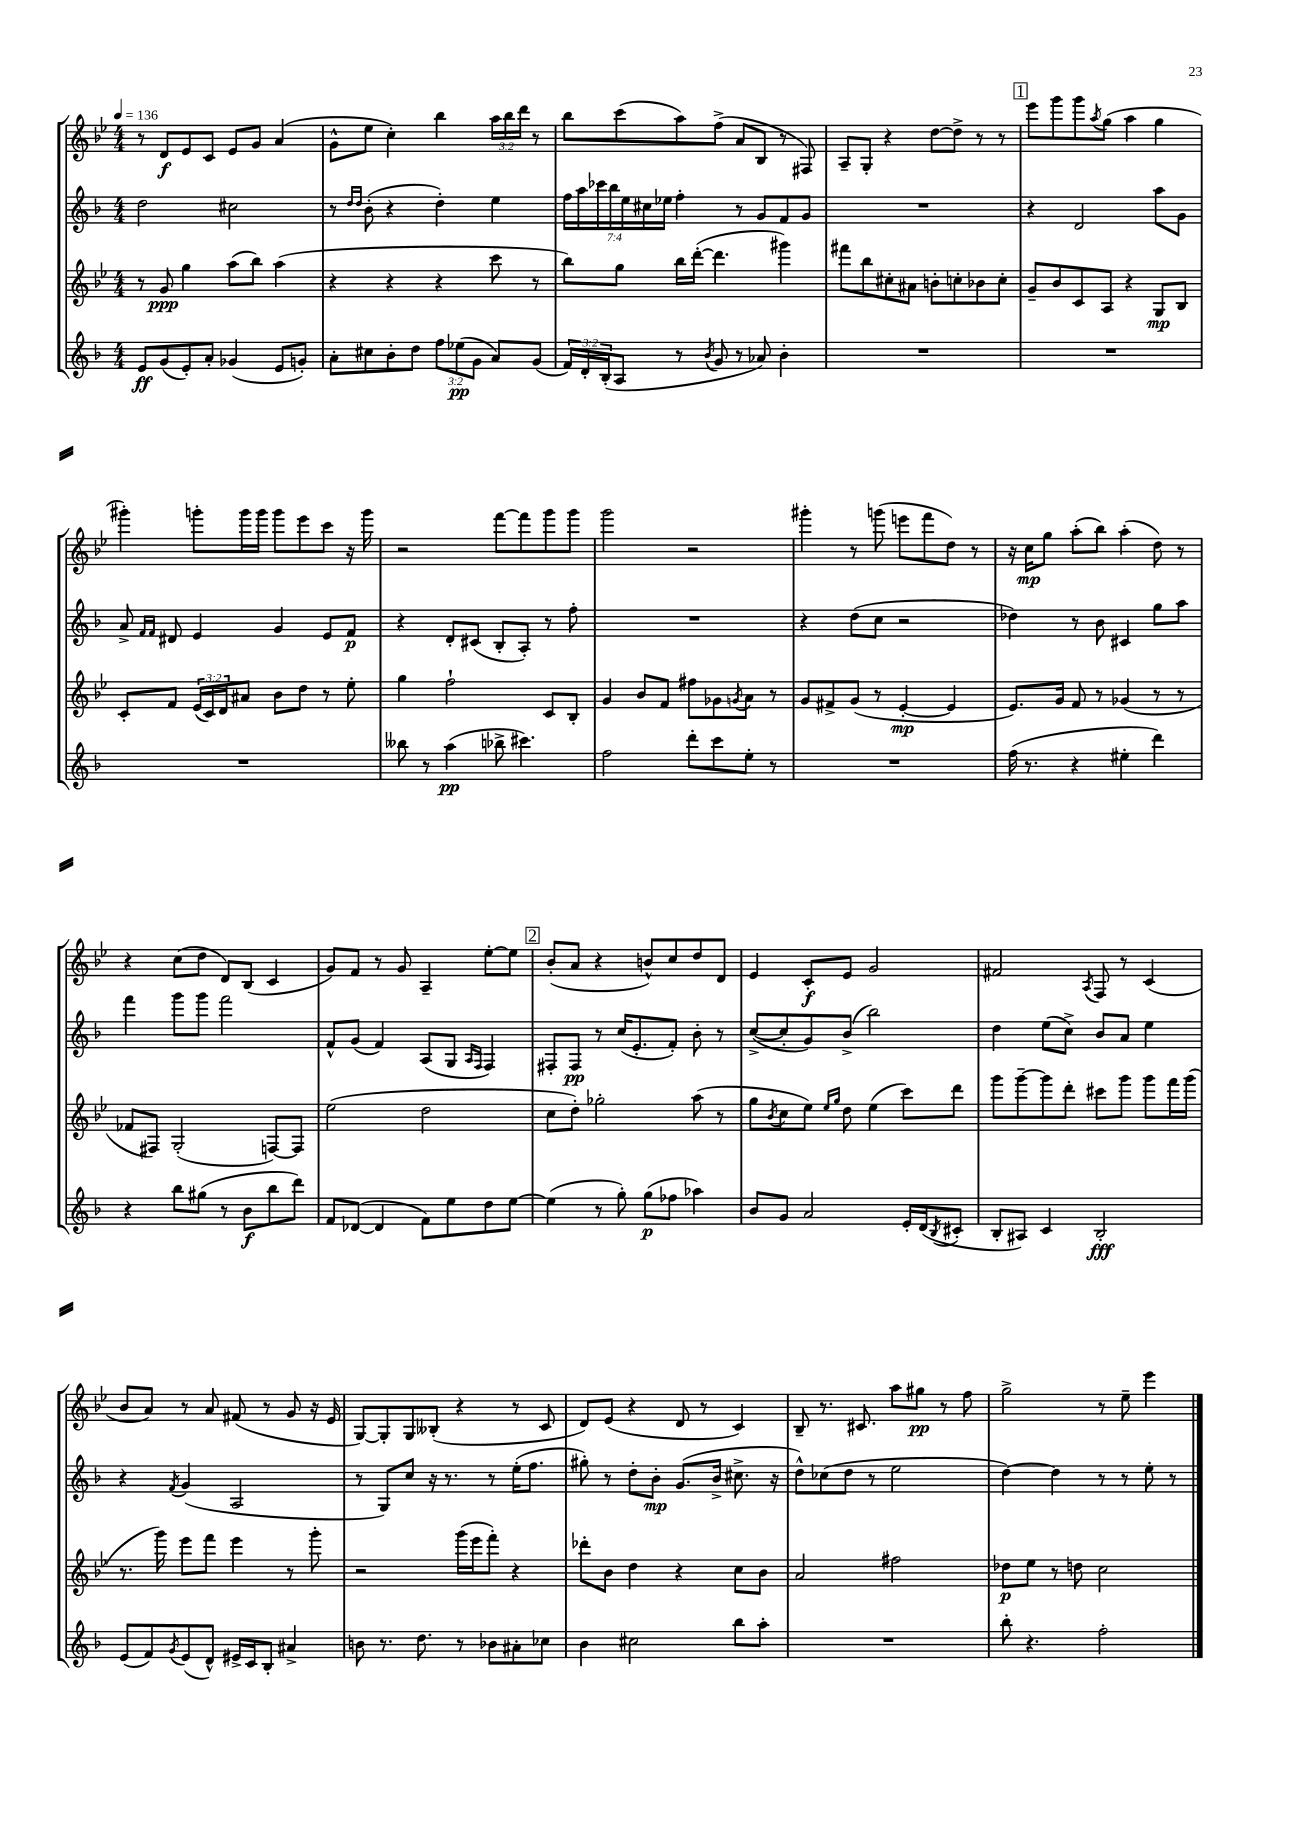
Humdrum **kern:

**kern	**dynam	**kern	**dynam	**kern	**dynam	**kern	**dynam
*part4	*part4	*part3	*part3	*part2	*part2	*part1	*part1
*staff4	*staff4	*staff3	*staff3	*staff2	*staff2	*staff1	*staff1
*clefG2	*	*clefG2	*	*clefG2	*	*clefG2	*
*k[b-]	*	*k[b-e-]	*	*k[b-]	*	*k[b-e-]	*
*M4/4	*	*M4/4	*	*M4/4	*	*M4/4	*
*MM136	*	*MM136	*	*MM136	*	*MM136	*
=1	=1	=1	=1	=1	=1	=1	=1
8e/L	ff	8r	.	2dd\	.	8r	.
(8g/	.	8g/	ppp	.	.	8d/L	f
8e'/)	.	4gg\	.	.	.	8e-/	.
8a'/J	.	.	.	.	.	8c/J	.
(4g-X/	.	(8aa\L	.	2cc#X\	.	8e-/L	.
.	.	8bb-\J)	.	.	.	8g/J	.
8e/L	.	(4aa\	.	.	.	(4a/	.
8gn'/J)	.	.	.	.	.	.	.
=2	=2	=2	=2	=2	=2	=2	=2
8a'\L	.	4r	.	8r	.	8g^^\L	.
.	.	.	.	16qqdd/LL	.	.	.
.	.	.	.	16qqdd/JJ	.	.	.
8cc#X\	.	.	.	(8b-'\	.	8ee-\J	.
8b-'\	.	4r	.	4r	.	4cc'\)	.
8dd\J	.	.	.	.	.	.	.
12ff\L	.	4r	.	4dd'\)	.	4bb-\	.
(12ee-X\	pp	.	.	.	.	.	.
12g\J	.	.	.	.	.	.	.
8a/L)	.	8ccc\	.	4ee\	.	24aa\LL	.
.	.	.	.	.	.	24bb-\	.
.	.	.	.	.	.	24ddd\JJ	.
(8g/J	.	8r	.	.	.	8r	.
=3	=3	=3	=3	=3	=3	=3	=3
24f/LL)	.	8bb-\L)	.	28ff\LL	.	8bb-\L	.
.	.	.	.	28aa\	.	.	.
24d'/	.	.	.	.	.	.	.
.	.	.	.	28ccc-X\	.	.	.
(24B-'/J	.	.	.	.	.	.	.
.	.	.	.	28bb-\	.	.	.
8A/J	.	8gg\J	.	.	.	(8ccc\	.
.	.	.	.	28ee\	.	.	.
.	.	.	.	28cc#X\	.	.	.
.	.	.	.	28ee-X\JJ	.	.	.
8r	.	16bb-\LL	.	4ff'\	.	8aa\)	.
.	.	([16ddd'\JJ	.	.	.	.	.
8qb-/	.	.	.	.	.	.	.
8g/	.	4.ddd\]	.	.	.	(8ff^\J	.
8r	.	.	.	8r	.	8a/L	.
8a-X/)	.	.	.	8g/L	.	8B-/J	.
4b-'\	.	4ggg#X\)	.	8f/	.	8r	.
.	.	.	.	8g/J	.	8F#X/)	.
=4	=4	=4	=4	=4	=4	=4	=4
1r	.	8fff#X\L	.	1r	.	8A~/L	.
.	.	8bb-\	.	.	.	8G'/J	.
.	.	8cc#X'\	.	.	.	4r	.
.	.	8a#X\J	.	.	.	.	.
.	.	8bn'\L	.	.	.	[8dd\L	.
.	.	8ccn'\	.	.	.	8dd^\J]	.
.	.	8b-X\	.	.	.	8r	.
.	.	8cc'\J	.	.	.	8r	.
!!LO:REH:place=s1:t=1
=5	=5	=5	=5	=5	=5	=5	=5
1r	.	8g~/L	.	4r	.	8eee-\L	.
.	.	8b-/	.	.	.	8ggg\	.
.	.	8c/	.	2d/	.	8ggg\	.
.	.	.	.	.	.	8qaa/	.
.	.	8A/J	.	.	.	(8gg\J	.
.	.	4r	.	.	.	4aa\	.
.	.	8G/L	mp	8aa\L	.	4gg\	.
.	.	8B-/J	.	8g\J	.	.	.
!!LO:LB:g=z
=6	=6	=6	=6	=6	=6	=6	=6
1r	.	8c'/L	.	8a^/	.	4ggg#X'\)	.
.	.	.	.	16qqf/LL	.	.	.
.	.	.	.	16qqf/JJ	.	.	.
.	.	8f/J	.	8d#X/	.	.	.
.	.	(24e-/LL	.	4e/	.	8gggn'\L	.
.	.	24c/)	.	.	.	.	.
.	.	24d/J	.	.	.	.	.
.	.	8a#X/J	.	.	.	16ggg\L	.
.	.	.	.	.	.	16ggg\JJ	.
.	.	8b-\L	.	4g/	.	8ggg\L	.
.	.	8dd\J	.	.	.	8eee-\	.
.	.	8r	.	8e/L	.	8ccc\J	.
.	.	8ee-'\	.	8f/J	p	16r	.
.	.	.	.	.	.	16ggg\	.
=7	=7	=7	=7	=7	=7	=7	=7
8bb--X\	.	4gg\	.	4r	.	2r	.
8r	.	.	.	.	.	.	.
(4aa\	pp	2ff`\	.	8d'/L	.	.	.
.	.	.	.	(8c#X/J	.	.	.
8bb-X^\	.	.	.	8B-'/L	.	[8fff\L	.
4.ccc#X\)	.	.	.	8A'/J)	.	8fff\]	.
.	.	8c/L	.	8r	.	8ggg\	.
.	.	8B-'/J	.	8ff'\	.	8ggg\J	.
=8	=8	=8	=8	=8	=8	=8	=8
2ff\	.	4g/	.	1r	.	2ggg\	.
.	.	8b-/L	.	.	.	.	.
.	.	8f/J	.	.	.	.	.
8ddd'\L	.	8ff#X\L	.	.	.	2r	.
8ccc\	.	8g-X\	.	.	.	.	.
.	.	8qgn/	.	.	.	.	.
8ee'\J	.	8a\J	.	.	.	.	.
8r	.	8r	.	.	.	.	.
=9	=9	=9	=9	=9	=9	=9	=9
1r	.	8g/L	.	4r	.	4ggg#X'\	.
.	.	8f#X^/	.	.	.	.	.
.	.	(8g/J	.	(8dd\L	.	8r	.
.	.	8r	.	8cc\J	.	(8gggn\	.
.	.	[4e-'/	mp	2r	.	8eeen\L	.
.	.	.	.	.	.	8fff\	.
.	.	4e-/]	.	.	.	8dd\J)	.
.	.	.	.	.	.	8r	.
=10	=10	=10	=10	=10	=10	=10	=10
(16ff\	.	8.e-/L)	.	4dd-X\)	.	16r	.
8.r	.	.	.	.	.	16cc\KL	mp
.	.	.	.	.	.	8gg\J	.
.	.	16g/Jk	.	.	.	.	.
4r	.	8f/	.	8r	.	(8aa'\L	.
.	.	8r	.	8b-\	.	8bb-\J)	.
4ee#X'\	.	(4g-X/	.	4c#X/	.	(4aa'\	.
4ddd\)	.	8r	.	8gg\L	.	8dd\)	.
.	.	8r	.	8aa\J	.	8r	.
!!LO:LB:g=z
=11	=11	=11	=11	=11	=11	=11	=11
4r	.	8f-X/L	.	4fff\	.	4r	.
.	.	8F#X/J)	.	.	.	.	.
8bb-\L	.	(2G'/	.	8ggg\L	.	(8cc\L	.
(8gg#X\J	.	.	.	8ggg\J	.	8dd\J	.
8r	.	.	.	2fff\	.	8d/L)	.
8b-\L	f	.	.	.	.	(8B-/J	.
8bb-\	.	[8Fn/L)	.	.	.	4c/	.
8ddd\J)	.	8F/J]	.	.	.	.	.
=12	=12	=12	=12	=12	=12	=12	=12
8f/L	.	(2ee-\	.	8f^^/L	.	8g/L)	.
([8d-X/J	.	.	.	(8g/J	.	8f/J	.
4d-/]	.	.	.	4f/)	.	8r	.
.	.	.	.	.	.	8g/	.
8f\L)	.	2dd\	.	(8A/L	.	4A~/	.
8ee\	.	.	.	8G/J	.	.	.
.	.	.	.	16qqA/LL	.	.	.
.	.	.	.	16qqF/JJ	.	.	.
8dd\	.	.	.	4F/)	.	[8ee-'\L	.
[8ee\J	.	.	.	.	.	8ee-\J]	.
!!LO:REH:place=s1:t=2
=13	=13	=13	=13	=13	=13	=13	=13
(4ee\]	.	8cc\L	.	8F#X'/L	.	(8b-'/L	.
.	.	8dd'\J)	.	8F#/J	pp	8a/J	.
8r	.	2gg-X'\	.	8r	.	4r	.
8gg'\)	.	.	.	(16cc/KL	.	.	.
.	.	.	.	8.e'/	.	.	.
(8gg\L	p	.	.	.	.	8bn^^/L)	.
8ff-X\J	.	.	.	8f'/J)	.	8cc/	.
4aa-X\)	.	(8aa\	.	8b-'\	.	8dd/	.
.	.	8r	.	8r	.	8d/J	.
=14	=14	=14	=14	=14	=14	=14	=14
8b-/L	.	8gg\L	.	([8cc^/L	.	4e-/	.
.	.	8qb-/	.	.	.	.	.
8g/J	.	8cc\	.	8cc'/]	.	.	.
2a/	.	8ee-\J)	.	8g/)	.	8c'/L	f
.	.	16qqee-/LL	.	.	.	.	.
.	.	16qqgg/JJ	.	.	.	.	.
.	.	8dd\	.	(8b-^/J	.	8e-/J	.
.	.	(4ee-\	.	2bb-\)	.	2g/	.
16e'/LL	.	8ccc\L)	.	.	.	.	.
(16d/J	.	.	.	.	.	.	.
8qB-/	.	.	.	.	.	.	.
8c#X'/J	.	8ddd\J	.	.	.	.	.
=15	=15	=15	=15	=15	=15	=15	=15
8B-'/L	.	8ggg\L	.	4dd\	.	2f#X/	.
8A#X/J)	.	[8ggg~\	.	.	.	.	.
4c/	.	8ggg\]	.	(8ee\L	.	.	.
.	.	8ddd'\J	.	8cc^\J)	.	.	.
.	.	.	.	.	.	8qA/	.
2B-'/	fff	8ccc#X\L	.	8b-/L	.	8F/	.
.	.	8ggg\J	.	8a/J	.	8r	.
.	.	8ggg\L	.	4ee\	.	(4c/	.
.	.	16fff\L	.	.	.	.	.
.	.	(16ggg\JJ	.	.	.	.	.
!!LO:LB:g=z
=16	=16	=16	=16	=16	=16	=16	=16
(8e/L	.	8.r	.	4r	.	8b-/L	.
8f/)	.	.	.	.	.	8a/J)	.
.	.	16ggg\)	.	.	.	.	.
8qg/	.	.	.	8qf/	.	.	.
(8e/	.	8eee-\L	.	(4g/	.	8r	.
8d^^/J)	.	8fff\J	.	.	.	8a/	.
16e#X^/LL	.	4eee-\	.	2A/	.	(8f#X/	.
16c/J	.	.	.	.	.	.	.
8B-'/J	.	.	.	.	.	8r	.
4a#X^/	.	8r	.	.	.	8g/	.
.	.	8ggg'\	.	.	.	16r	.
.	.	.	.	.	.	16e-/	.
=17	=17	=17	=17	=17	=17	=17	=17
8bn\	.	2r	.	8r	.	[8G/L)	.
8.r	.	.	.	8G/L)	.	8G'/]	.
.	.	.	.	8cc/J	.	8G/	.
8.dd\	.	.	.	.	.	.	.
.	.	.	.	16r	.	(8B--X'/J	.
.	.	.	.	8.r	.	.	.
8r	.	(16ggg\LL	.	.	.	4r	.
.	.	16eee-\J	.	.	.	.	.
8b-X\L	.	8fff'\J)	.	8r	.	.	.
8a#X'\	.	4r	.	(16ee'\KL	.	8r	.
.	.	.	.	8.ff\J	.	.	.
8cc-X\J	.	.	.	.	.	8c/	.
=18	=18	=18	=18	=18	=18	=18	=18
4b-\	.	8ddd-X'\L	.	8gg#X'\)	.	8d/L)	.
.	.	8b-\J	.	8r	.	(8e-/J	.
2cc#X\	.	4dd\	.	8dd'\L	.	4r	.
.	.	.	.	8b-'\J	mp	.	.
.	.	4r	.	(8.g/L	.	8d/	.
.	.	.	.	.	.	8r	.
.	.	.	.	16b-^/Jk	.	.	.
8bb-\L	.	8cc\L	.	8.cc#X^\	.	4c/)	.
8aa'\J	.	8b-\J	.	.	.	.	.
.	.	.	.	16r	.	.	.
=19	=19	=19	=19	=19	=19	=19	=19
1r	.	2a/	.	8dd^^\L)	.	8B-~/	.
.	.	.	.	(8cc-X\	.	8.r	.
.	.	.	.	8dd\J	.	.	.
.	.	.	.	.	.	8.c#X/	.
.	.	.	.	8r	.	.	.
.	.	2ff#X\	.	2ee\	.	8aa\L	.
.	.	.	.	.	.	8gg#X\J	pp
.	.	.	.	.	.	8r	.
.	.	.	.	.	.	8ff\	.
=20	=20	=20	=20	=20	=20	=20	=20
8bb-'\	.	8dd-X\L	p	[4dd\)	.	2gg^\	.
4.r	.	8ee-\J	.	.	.	.	.
.	.	8r	.	4dd\]	.	.	.
.	.	8ddn\	.	.	.	.	.
2ff'\	.	2cc\	.	8r	.	8r	.
.	.	.	.	8r	.	8ee-~\	.
.	.	.	.	8ee'\	.	4eee-\	.
.	.	.	.	8r	.	.	.
==	==	==	==	==	==	==	==
*-	*-	*-	*-	*-	*-	*-	*-
